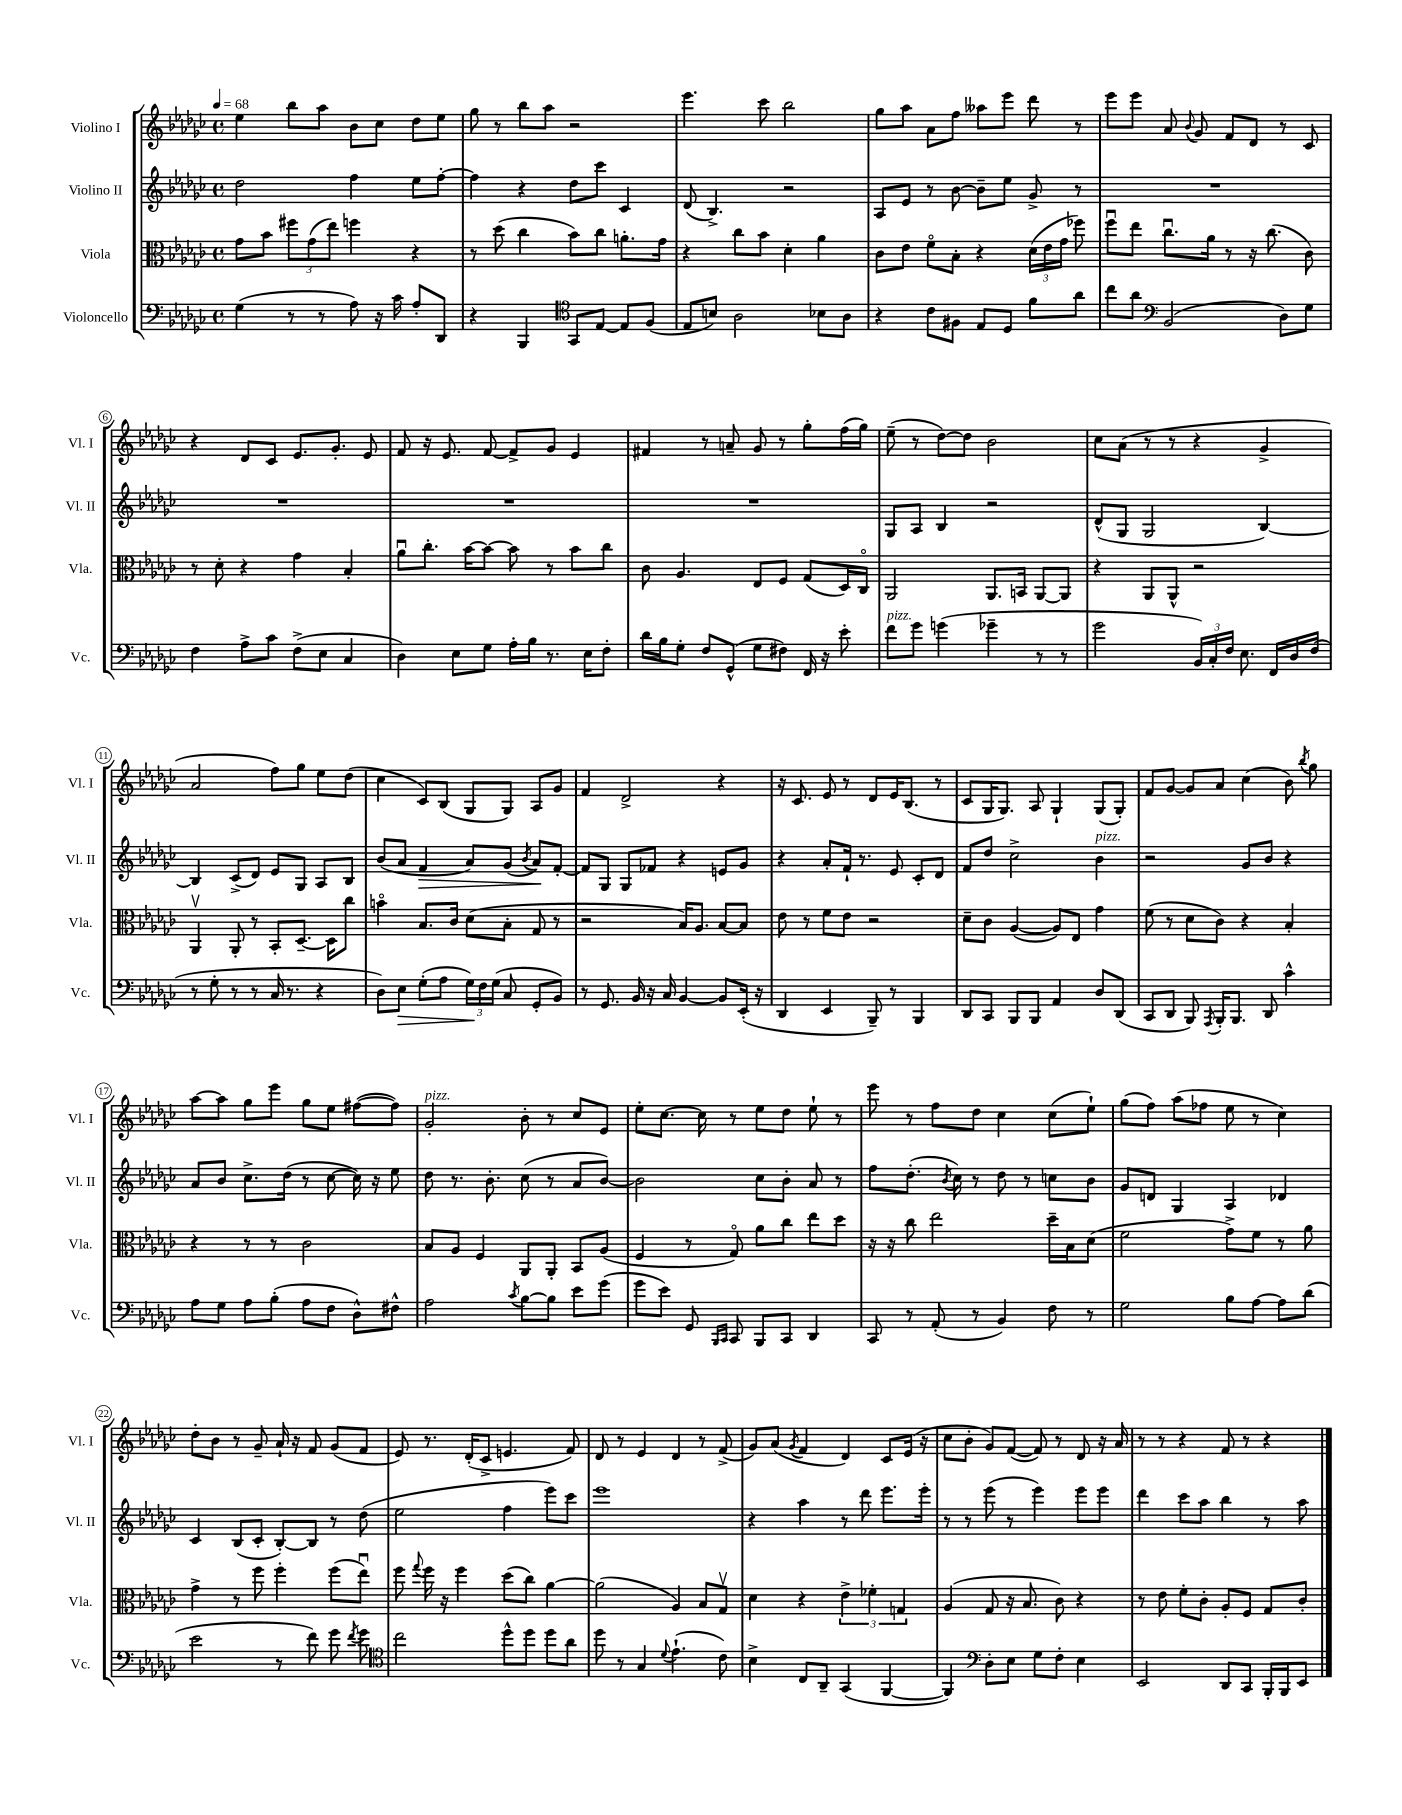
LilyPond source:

<<
\new StaffGroup <<
\new Staff = "s0" \with { instrumentName = "Violino I" shortInstrumentName = "Vl. I" } {
    \clef treble \key ges \major \defaultTimeSignature \time 4/4 \tempo 4 = 68
    \autoBeamOff ees''4 bes''8[ aes''8] bes'8[ ces''8] des''8[ ees''8] |
    ges''8 r8 bes''8[ aes''8] r2 |
    ees'''4. ces'''8 bes''2 |
    ges''8[ aes''8] aes'8[ f''8] aeses''8[ ees'''8] des'''8 r8 |
    ees'''8[ ees'''8] aes'8 \appoggiatura { bes'8 } ges'8 f'8[ des'8] r8 ces'8 |
    r4 des'8[ ces'8] ees'8.[ ges'8.]-. ees'8 |
    f'8 r16 ees'8. f'8~ f'8[-> ges'8] ees'4 |
    fis'4 r8 a'8-- ges'8 r8 ges''8[-. f''16( ges''16]) |
    ees''8--( r8 des''8[~) des''8] bes'2 |
    ces''8[ aes'8]( r8 r8 r4 ges'4-> |
    aes'2 f''8[) ges''8] ees''8[ des''8]( |
    ces''4 ces'8[) bes8]( ges8[ ges8]) aes8[ ges'8] |
    f'4 des'2-> r4 |
    r16 ces'8. ees'8 r8 des'8[ ees'16 bes8.]( r8 |
    ces'8[ ges16 ges8.]) aes8 ges4-! ges8[( ges8]-.) |
    f'8[ ges'8]~ ges'8[ aes'8] ces''4( bes'8) \acciaccatura { bes''8 } ges''8 |
    aes''8[~ aes''8] ges''8[ ees'''8] ges''8[ ees''8] fis''8[~( fis''8]) |
    ges'2-.^\markup { \italic "pizz." } bes'8-. r8 ces''8[ ees'8] |
    ees''8[-. ces''8.]~ ces''16 r8 ees''8[ des''8] ees''8-! r8 |
    ees'''8 r8 f''8[ des''8] ces''4 ces''8[( ees''8]-!) |
    ges''8[( f''8]) aes''8[( fes''8] ees''8 r8 ces''4) |
    des''8[-. bes'8] r8 ges'8-- aes'16-! r16 f'8 ges'8[( f'8] |
    ees'8) r8. des'16[-.( ces'8]-> e'4. f'8) |
    des'8 r8 ees'4 des'4 r8 f'8->( |
    ges'8[) aes'8]( \acciaccatura { ges'8 } f'4 des'4) ces'8[ ees'16]( r16 |
    ces''8[ bes'8]-. ges'8[) f'8]~( f'8) r8 des'8 r16 aes'16 |
    r8 r8 r4 f'8 r8 r4 \bar "|." |
}
\new Staff = "s1" \with { instrumentName = "Violino II" shortInstrumentName = "Vl. II" } {
    \clef treble \key ges \major \defaultTimeSignature \time 4/4
    \autoBeamOff des''2 f''4 ees''8[ f''8]~-. |
    f''4 r4 des''8[ ces'''8] ces'4 |
    des'8( bes4.->) r2 |
    aes8[ ees'8] r8 bes'8~ bes'8[-- ees''8] ges'8-> r8 |
    R1 |
    R1 |
    R1 |
    R1 |
    ges8[ aes8] bes4 r2 |
    des'8[-^( ges8] ges2 bes4~) |
    bes4 ces'8[->( des'8]) ees'8[ ges8] aes8[ bes8] |
    bes'8[( aes'8] f'4\> aes'8[) ges'8]( \acciaccatura { bes'8 } aes'8[\!) f'8]~-. |
    f'8[ ges8] ges8[ fes'8] r4 e'8[ ges'8] |
    r4 aes'8[-. f'16]-! r8. ees'8 ces'8[-. des'8] |
    f'8[ des''8] ces''2-> bes'4^\markup { \italic "pizz." } |
    r2 ges'8[ bes'8] r4 |
    aes'8[ bes'8] ces''8.[-> des''16]( r8 ces''8~ ces''16) r16 ees''8 |
    des''8 r8. bes'8.-. ces''8( r8 aes'8[ bes'8]~) |
    bes'2 ces''8[ bes'8]-. aes'8 r8 |
    f''8[ des''8.]-.( \acciaccatura { bes'8 } ces''16) r8 des''8 r8 c''8[ bes'8] |
    ges'8[ d'8] ges4 aes4 des'4 |
    ces'4 bes8[( ces'8]-. bes8[~-.) bes8] r8 des''8( |
    ees''2 f''4 ees'''8[) ces'''8] |
    ees'''1 |
    r4 aes''4 r8 des'''8 ees'''8.[ ees'''16]-. |
    r8 r8 ees'''8( r8 ees'''4) ees'''8[ ees'''8] |
    des'''4 ces'''8[ aes''8] bes''4 r8 aes''8 \bar "|." |
}
\new Staff = "s2" \with { instrumentName = "Viola" shortInstrumentName = "Vla." } {
    \clef alto \key ges \major \defaultTimeSignature \time 4/4
    \autoBeamOff ges'8[ bes'8] \tuplet 3/2 { fis''8[ ges'8( ees''8]) } f''4 r4 |
    r8 des''8( ces''4 bes'8[) ces''8] a'8.[-. ges'16] |
    r4 ces''8[ bes'8] des'4-. aes'4 |
    ces'8[ ees'8] f'8[\flageolet bes8]-. r4 \tuplet 3/2 { des'16[( ees'16 ges'16] } fes''8) |
    f''8[\downbow ees''8] ces''8.[\downbow aes'16] r8 r16 ces''8.( ces'8) |
    r8 des'8-. r4 ges'4 bes4-. |
    aes'8[\downbow ces''8.]-. bes'16[~ bes'8]~ bes'8 r8 bes'8[ ces''8] |
    ces'8 aes4. ees8[ f8] ges8[( des16) ces16]\flageolet |
    aes,2 aes,8.[ b,16] aes,8[~ aes,8] |
    r4 aes,8[ aes,8]-^ r2 |
    aes,4\upbow aes,8-. r8 bes,8[-. des8.]~-- des16[ ces''8] |
    b'4\flageolet bes8.[ ces'16] des'8[( bes8]-. ges8 r8 |
    r2 bes16[) aes8.] bes8[~ bes8] |
    ees'8 r8 f'8[ ees'8] r2 |
    des'8[-- ces'8] aes4~( aes8[) ees8] ges'4 |
    f'8( r8 des'8[ ces'8]) r4 bes4-. |
    r4 r8 r8 ces'2 |
    bes8[ aes8] f4 aes,8[ aes,8]-. bes,8[ aes8]( |
    f4 r8 ges8\flageolet) aes'8[ ces''8] ees''8[ des''8] |
    r16 r16 ces''8 ees''2 des''16[-- bes16 des'8]( |
    f'2 ges'8[->) f'8] r8 aes'8 |
    ges'4-> r8 f''8 f''4-. f''8[( ees''8]\downbow) |
    f''8 \appoggiatura { ges''8 } f''16 r16 f''4 des''8[( ces''8]) aes'4~ |
    aes'2( aes4) bes8[ ges8]\upbow |
    des'4 r4 \tuplet 3/2 { ees'4-> fes'4-. g4 } |
    aes4( ges8 r16 bes8. ces'8) r4 |
    r8 ees'8 f'8[-. ces'8]-. aes8[-. f8] ges8[ ces'8]-. \bar "|." |
}
\new Staff = "s3" \with { instrumentName = "Violoncello" shortInstrumentName = "Vc." } {
    \clef bass \key ges \major \defaultTimeSignature \time 4/4
    \autoBeamOff ges4( r8 r8 aes8) r16 ces'16 aes8[-. des,8] |
    r4 bes,,4 \clef tenor ges,8[ ees8]~ ees8[ f8]( |
    ees8[ b8]) aes2 bes8[ aes8] |
    r4 ces'8[ fis8] ees8[ des8] f'8[ aes'8] |
    ces''8[ aes'8] \clef bass bes,2( des8[) ges8] |
    f4 aes8[-> ces'8] f8[->( ees8] ces4 |
    des4) ees8[ ges8] aes16[-. bes16] r8. ees16[ f8]-. |
    des'16[ bes16 ges8]-. f8[ ges,8]-^( ges8[ fis8]) f,16 r16 ees'8-. |
    f'8[^\markup { \italic "pizz." } ges'8] g'4( ges'4-- r8 r8 |
    ges'2 \tuplet 3/2 { bes,16[) ces16-. f16] } ees8. f,16[ des16 f16]( |
    r8 ges8-. r8 r8 ces16 r8. r4 |
    des8[) ees8]\> ges8[-.( aes8] \tuplet 3/2 { ges16[\!) f16 ges16]( } ces8 ges,8[-. bes,8]) |
    r8 ges,8. bes,16 r16 ces16 bes,4~ bes,8[ ees,16]-.( r16 |
    des,4 ees,4 bes,,8--) r8 bes,,4 |
    des,8[ ces,8] bes,,8[ bes,,8] aes,4 des8[ des,8]( |
    ces,8[ des,8] bes,,8) \acciaccatura { aes,,8 } bes,,16[-. bes,,8.] des,8 ces'4-^ |
    aes8[ ges8] aes8[ bes8]-.( aes8[ f8] des8[-^) fis8]-^ |
    aes2 \acciaccatura { ces'8 } bes8[~ bes8] ees'8[ ges'8]( |
    ges'8[ ees'8]) ges,8 \grace { bes,,16[ ces,16] } ces,8 bes,,8[ ces,8] des,4 |
    ces,8 r8 aes,8-.( r8 bes,4) f8 r8 |
    ges2 bes8[ aes8]~ aes8[ des'8]( |
    ees'2 r8 f'8) ges'8 \acciaccatura { f'8 } ges'8 |
    \clef tenor ces''2 des''8[-^ des''8] des''8[ aes'8] |
    des''8 r8 ges4 \appoggiatura { des'8 } ees'4.-!( ces'8) |
    bes4-> ces8[ aes,8]-- ges,4( f,4~ |
    f,4) \clef bass des8[-. ees8] ges8[ f8]-. ees4 |
    ees,2 des,8[ ces,8] bes,,16[-. bes,,16 ees,8] \bar "|." |
}
>>
>>
\layout { \context { \Score \override BarNumber.stencil = #(make-stencil-circler 0.1 0.3 ly:text-interface::print) } }
